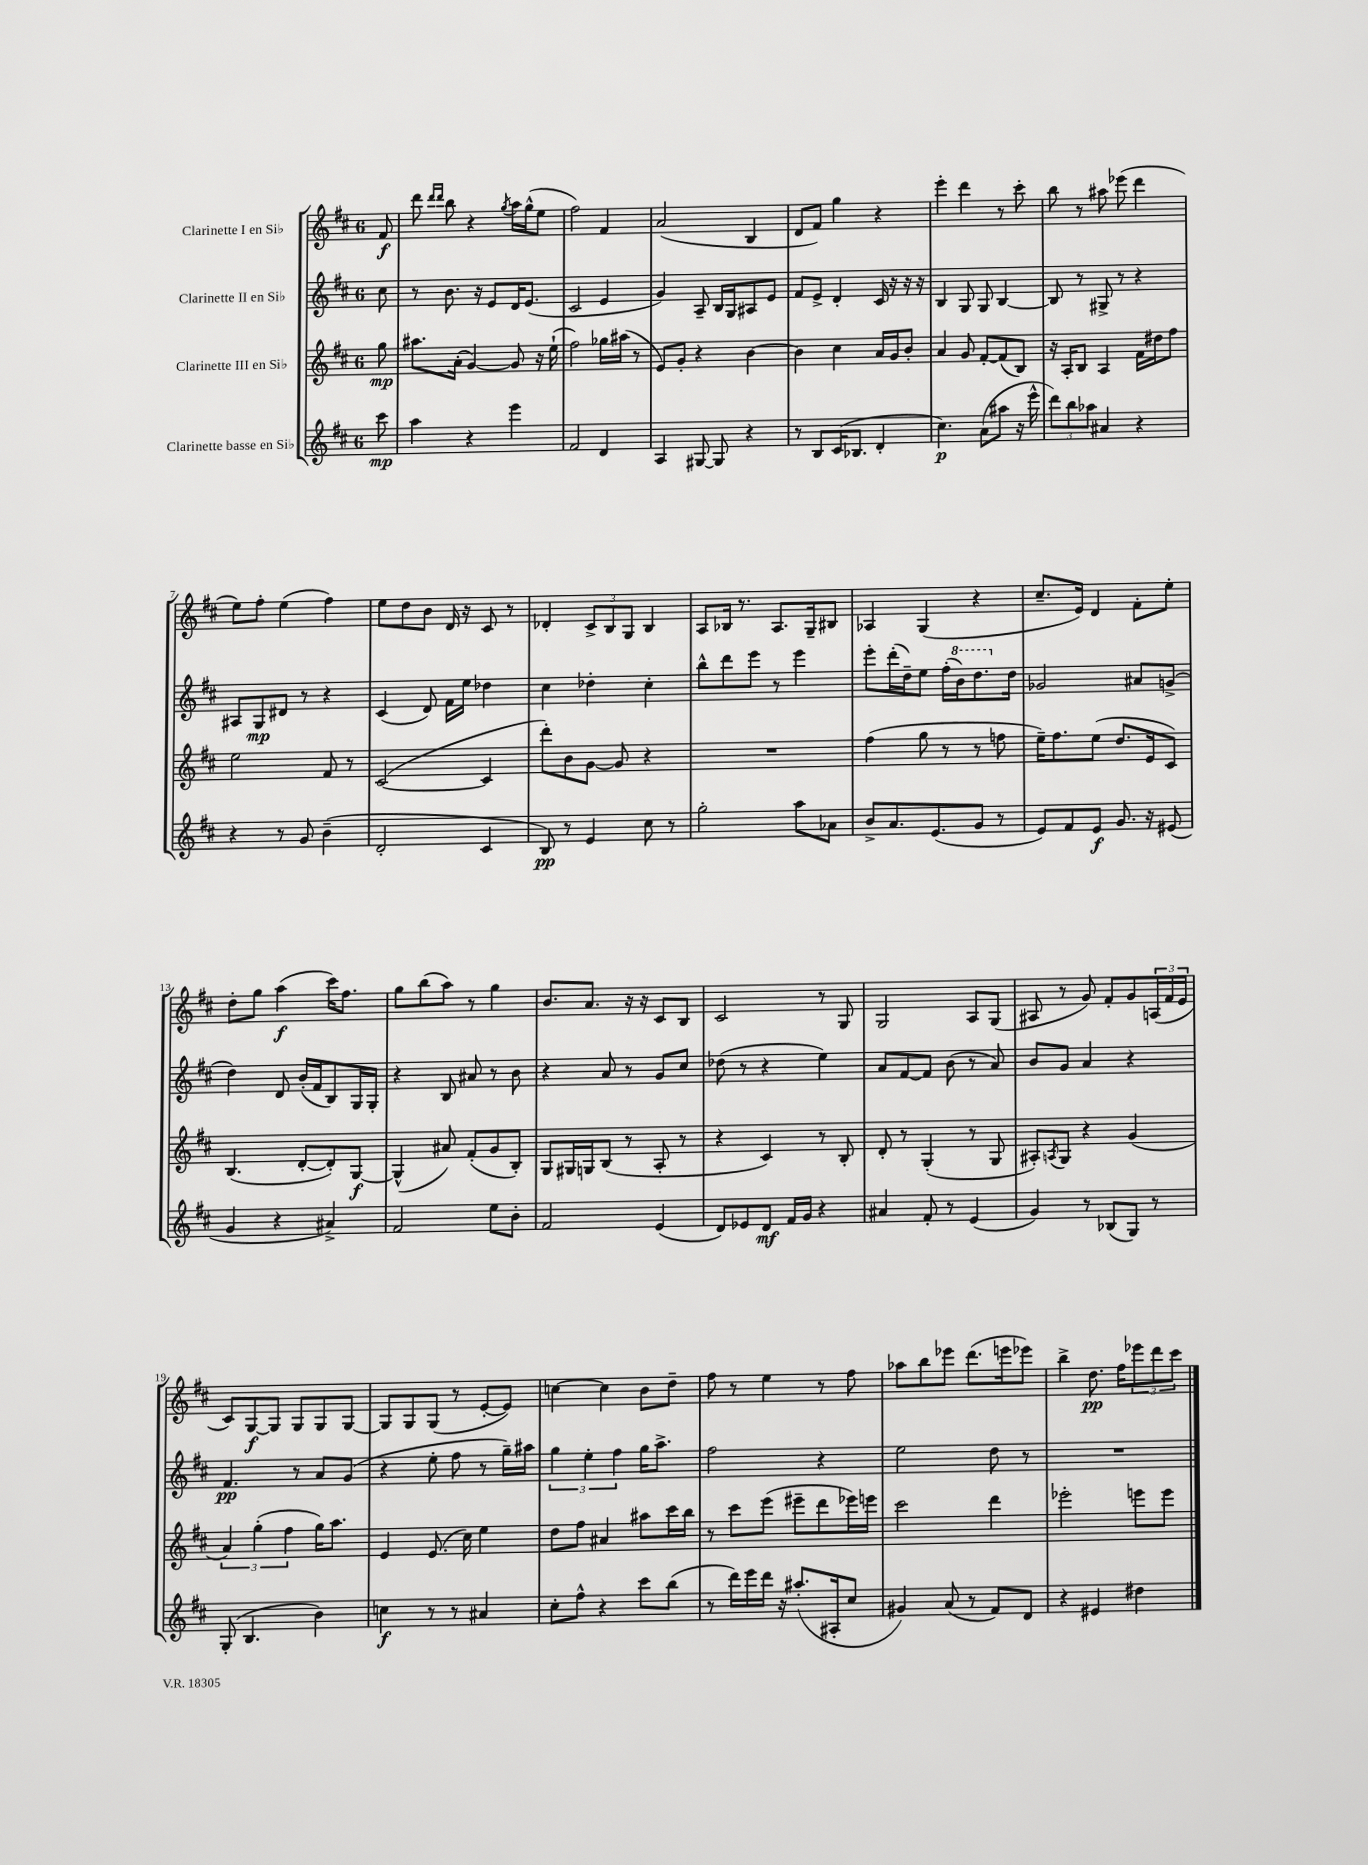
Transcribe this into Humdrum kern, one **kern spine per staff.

**kern	**kern	**kern	**kern
*staff4	*staff3	*staff2	*staff1
*clefG2	*clefG2	*clefG2	*clefG2
*k[f#c#]	*k[f#c#]	*k[f#c#]	*k[f#c#]
*M6/8	*M6/8	*M6/8	*M6/8
8ccc#\	8gg\	8cc#\	8f#/
=	=	=	=
4aa\	8.aa#\L	8r	8ddd\
.	.	.	16qqddd/LL
.	.	.	16qqddd/JJ
.	.	8.b\	8bb\
.	(16a'\Jk	.	.
4r	[4g/)	.	4r
.	.	16r	.
.	.	8e/L	.
.	.	.	8qgg/
4eee\	8g/]	16d/K	16aa\LL
.	.	(8.e/J	(16gg^^\J
.	16r	.	8ee\J
.	(16ee`\	.	.
=	=	=	=
2f#/	2ff#\)	2c#/	2ff#\)
4d/	16gg-\LL	4e/	4f#/
.	(16aa#\JJ	.	.
.	8r	.	.
=	=	=	=
4A/	8e/L)	4g/)	(2a/
.	8g'/J	.	.
[8G#/	4r	8A~/	.
8G#/]	.	16B/LL	.
.	.	16G/J	.
4r	[4b\	8A#/	4B/
.	.	8e/J	.
=	=	=	=
8r	4b\]	8f#/L	8d/L
8B/L	.	8e^/J	8f#/J)
(16c#/K	4cc#\	4d'/	4gg\
8.B-/J	.	.	.
4d'/	16a/LL	16c#/	4r
.	16g/J	16r	.
.	8b'/J	16r	.
.	.	16r	.
=	=	=	=
4.cc#\)	4a/	4B/	4eee'\
.	8g/	8G/	4ddd\
(8a\L	[8f#'/L	8G/	.
8aa#\J	(8f#/]	[4B/	8r
16r	8B/J)	.	8ccc#'\
16eee^^\	.	.	.
=	=	=	=
12ddd\L)	16r	8B/]	8bb\
.	16A'/LK	.	.
12bb\	.	.	.
.	8B/J	8r	8r
12aa-\J	.	.	.
4a#/	4A/	8G#^/	8aa#\
.	.	8r	(8eee-\
4r	16f#\LL	4r	4ddd\
.	16dd#\J	.	.
.	8ff#\J	.	.
=	=	=	=
4r	2ee\	8A#/L	8ee\L)
.	.	8G/	8ff#'\J
8r	.	8d#/J	(4ee\
8g/	.	8r	.
(4b~\	8f#/	4r	4ff#\)
.	8r	.	.
=	=	=	=
2d'/	([2c#/	(4c#/	8ee\L
.	.	.	8dd\
.	.	8d/)	8b\J
.	.	16f#\LL	16d/
.	.	16ee\JJ	16r
4c#/	4c#/]	4dd-\	8c#/
.	.	.	8r
=	=	=	=
8B/)	8ddd'\L)	4cc#\	4d-'/
8r	8b\	.	.
4e/	[8g\J	4dd-'\	12c#^/L
.	.	.	12B/
.	8g/]	.	.
.	.	.	12G/J
8cc#\	4r	4cc#'\	4B/
8r	.	.	.
=	=	=	=
2gg'\	2.r	8bb^^\L	8A/L
.	.	8ddd\	16B-/Jk
.	.	.	8.r
.	.	8eee\J	.
.	.	8r	8.A/L
8aa\L	.	4eee\	.
.	.	.	16G~/k
8a-\J	.	.	8B#/J
=	=	=	=
8b^/L	(4ff#\	8eee'\L	4A-/
8.a/	.	(16ddd'\L	.
.	.	16dd~\J)	.
.	8gg\	8ee\J	(4G/
(8.e/	.	.	.
.	8r	(16ff#'\LL	.
.	.	16bb\J)	.
8g/J	8r	8.ddd\	4r
8r	8ff\	.	.
.	.	16dd\Jk	.
=	=	=	=
8e/L)	16ee~\LK)	2g-/	8.cc#~/L
.	8.ff#\	.	.
8f#/	.	.	.
.	.	.	16e/Jk)
8e/J	(8ee\J	.	4d/
8.g/	8.dd/L	.	.
.	.	8a#/L	8f#'\L
16r	16e/k	.	.
(8e#/	8c#/J)	(8g^/J	8ee'\J
=	=	=	=
4g/	(4.B/	4dd\)	8dd'\L
.	.	.	8gg\J
4r	.	8d/	(4aa\
.	[8d'/L	(16b'/LL	.
.	.	16f#/J	.
4a#^/)	8d'/])	8B/)	16ccc#\LK)
.	.	.	8.ff#\J
.	[8G/J	16G/L	.
.	.	16G'/JJ	.
=	=	=	=
2f#/	(4G^^/]	4r	8gg\L
.	.	.	(8bb\
.	8a#/)	8B/	8aa\J)
.	(8f#'/L	8a#/	8r
8ee\L	8g/	8r	4gg\
8b'\J	8B'/J)	8b\	.
=	=	=	=
2f#/	8G/L	4r	8.b/L
.	16G#/L	.	.
.	16G/J	.	8.a/J
.	(8B/J	8a/	.
.	8r	8r	16r
.	.	.	16r
(4e/	8A'/	8g/L	8c#/L
.	8r	8cc#/J	8B/J
=	=	=	=
8d/L)	4r	(8dd-\	2c#/
8e-/	.	8r	.
8d/J	4c#/)	4r	.
16f#/LL	.	.	.
16g/JJ	.	.	.
4r	8r	4ee\)	8r
.	8B'/	.	8G/
=	=	=	=
4a#/	8d'/	8a/L	2G/
.	8r	[8f#/	.
8f#'/	(4G'/	8f#/]J	.
8r	.	(8b\	.
(4e/	8r	8r	8A/L
.	8G/	8a/)	(8G/J
=	=	=	=
4g/)	8A#'/L)	8b/L	8A#/
.	8qA/	.	.
.	8G/J	8g/J	8r
8r	4r	4a/	8g/)
(8B-/L	.	.	8f#'/L
8G/J)	(4g/	4r	8g/
8r	.	.	(24A/L
.	.	.	24f#/
.	.	.	24e/JJ
=	=	=	=
(8G'/	6a/)	4.f#/	8c#/L)
4.B/	.	.	[8G/
.	(6gg'\	.	.
.	.	.	8G/]J
.	6ff#\	.	.
.	.	8r	8G/L
4b\)	16gg\LK)	8a/L	8G/
.	8.aa\J	.	.
.	.	(8g/J	[8G/J
=	=	=	=
4cc\	4e/	4r	8G/]L
.	.	.	8G/
8r	(8.e/	8ee'\	(8G/J
8r	.	8ff#\	8r
.	16cc#\)	.	.
4a#/	4ee\	8r	[8e'/L
.	.	16gg~\LL)	8e/]J)
.	.	16aa#\JJ	.
=	=	=	=
8cc#'\L	8dd\L	6gg\	[4cc\
8ff#^^\J	8ff#\J	.	.
.	.	6ee'\	.
4r	4a#/	.	4cc\]
.	.	6ff#\	.
8ccc#\L	8aa#\L	16gg\LK	8b\L
.	.	8.aa^\J	.
(8bb\J	16ccc#\L	.	8dd~\J
.	16bb\JJ	.	.
=	=	=	=
8r	8r	2ff#\	8ff#\
16ddd\LL)	8ccc#\L	.	8r
16eee\	.	.	.
16ddd\JJ	(8eee\J	.	4ee\
16r	.	.	.
(8.aa#'/L	8eee#~\L	.	.
.	8ddd\	4r	8r
16A#'/k	.	.	.
8cc#/J	16eee-\L)	.	8ff#\
.	16eee\JJ	.	.
=	=	=	=
4g#/)	2ccc#\	2ee\	8aa-\L
.	.	.	8bb\
(8a/	.	.	8eee-\J
8r	.	.	(8.ddd\L
8f#/L)	4ddd\	8dd\	.
.	.	.	16eee\k
8d/J	.	8r	8eee-\J)
=	=	=	=
4r	2eee-'\	2.r	4bb^\
4e#/	.	.	8.dd\
.	.	.	16ff#\LK
4dd#\	8eee\L	.	12eee-\
.	.	.	12ddd\
.	8eee\J	.	.
.	.	.	12ccc#\J
==	==	==	==
*-	*-	*-	*-
